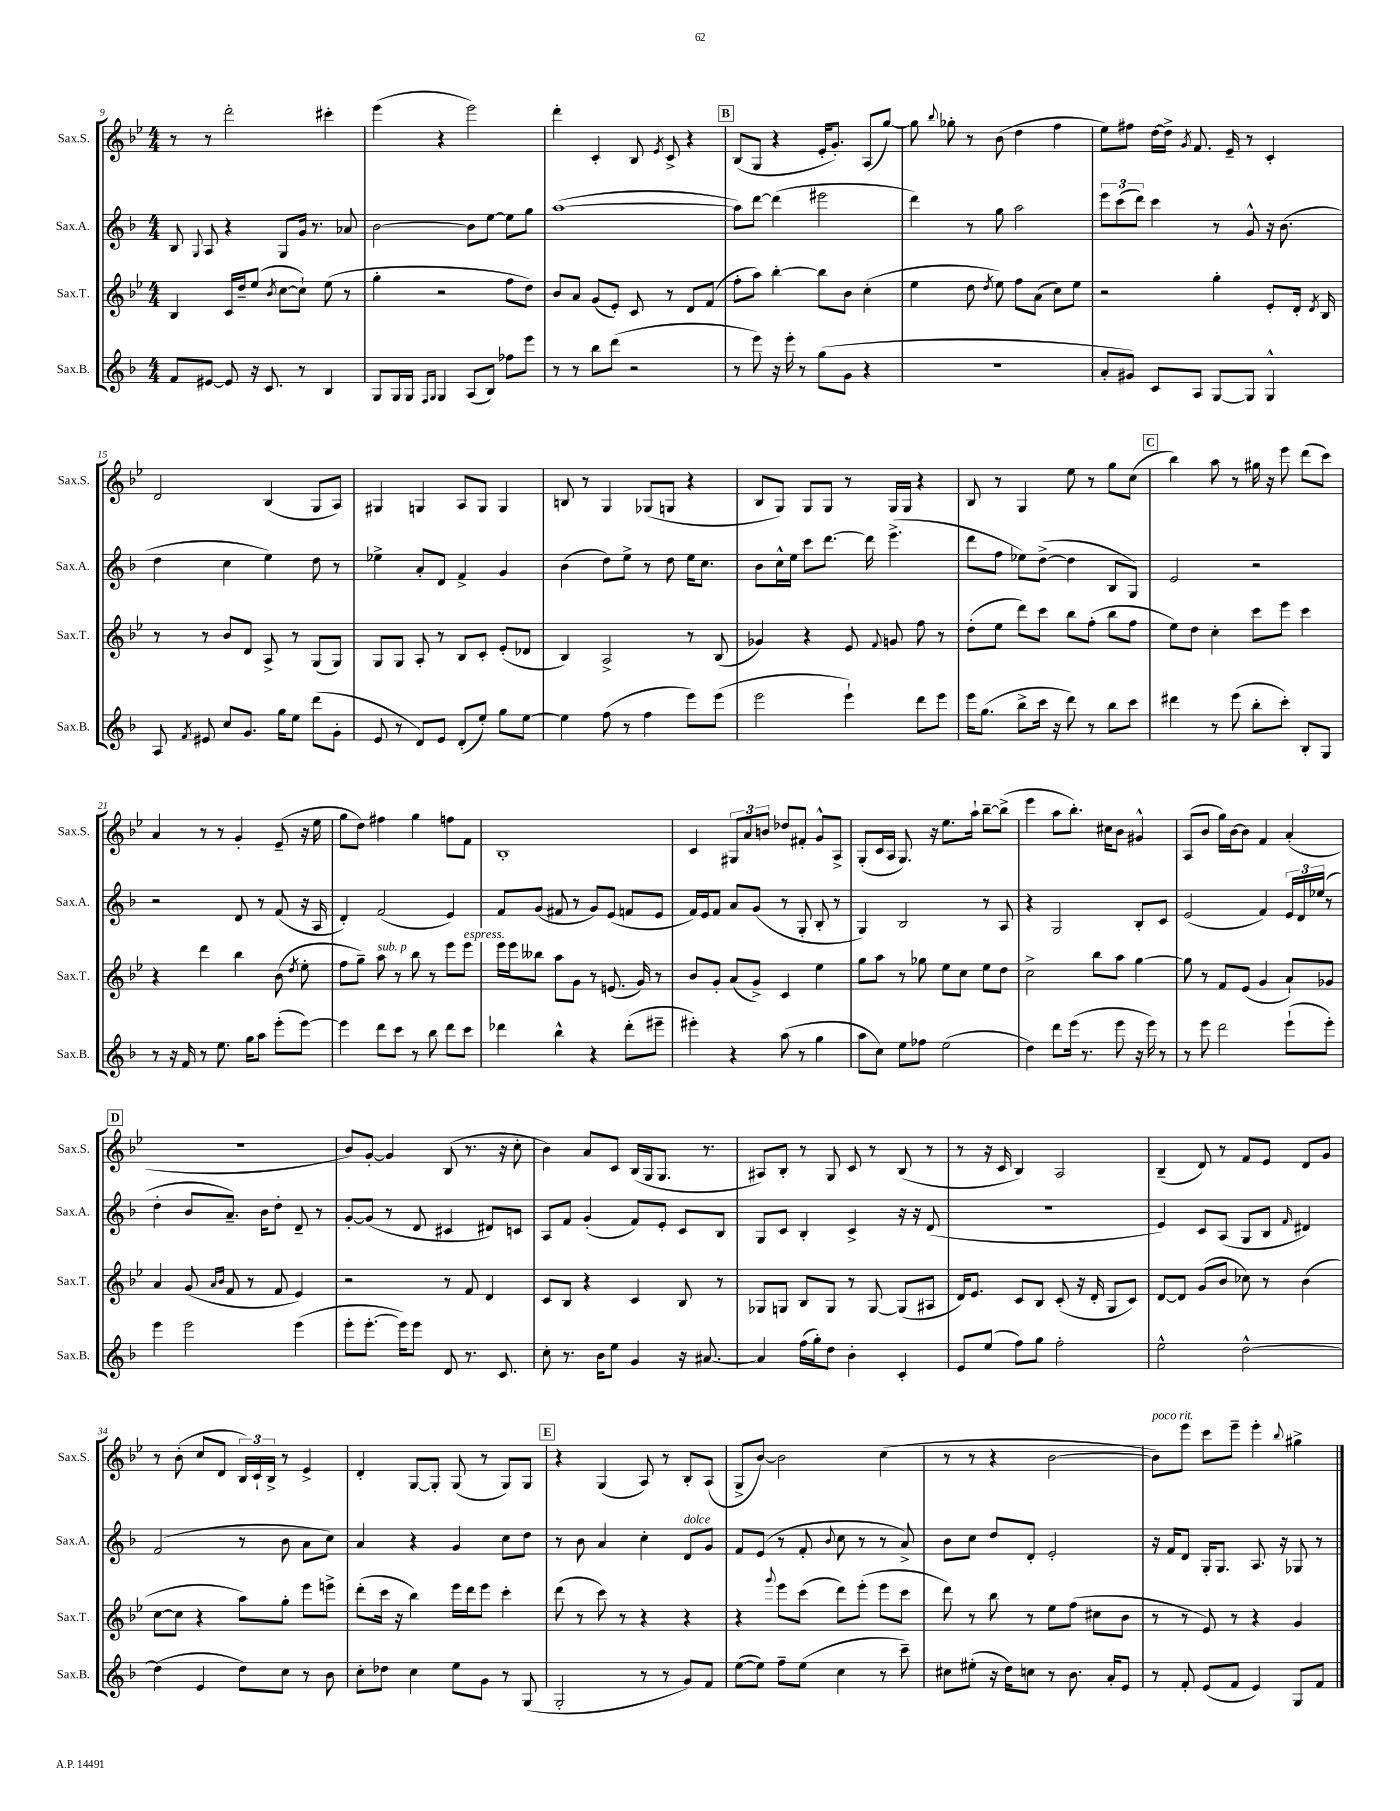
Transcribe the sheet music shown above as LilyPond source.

<<
\new StaffGroup <<
\new Staff = "s0" \with { instrumentName = "Sax.S." shortInstrumentName = "Sax.S." } {
    \clef treble \key bes \major \numericTimeSignature \time 4/4
    \autoBeamOff r8 r8 d'''2-. cis'''4-. |
    ees'''4( r4 ees'''2) |
    d'''4-. c'4-. bes8 \acciaccatura { ees'8 } c'8-> r4 |
    \mark \markup { \box "B" } bes8[( g8] r4 ees'16[-. g'8.]-.) a8[( g''8]~) |
    g''8 \appoggiatura { bes''8 } ges''8-. r8 bes'8( d''4 f''4 |
    ees''8[) fis''8] d''16[~ d''16]-> \acciaccatura { g'8 } f'8. ees'16-- r8 c'4-. |
    d'2 bes4( g8[ a8]) |
    gis4 g4 a8[ g8] g4 |
    b8 r8 g4 ges8[( g8] r4 |
    bes8[ g8]) g8[ g8] r8 g16[ g16] r4 |
    bes8 r8 g4 ees''8 r8 g''8[ c''8]( |
    \mark \markup { \box "C" } bes''4) a''8 r8 gis''16 r16 ees'''8 d'''8[( c'''8]) |
    a'4 r8 r8 g'4-. ees'8--( r16 ees''16 |
    g''8[ d''8]) fis''4 g''4 f''8[ f'8] |
    bes1-. |
    c'4 \tuplet 3/2 { gis8[ a'8 b'8] } des''8[ fis'8]-. g'8[-^ a8]-> |
    g8[-.( c'16 a16] g8.) r16 ees''8.[ a''16]-! bes''8[~-- bes''8]->( |
    ees'''4 a''8[ bes''8.]-.) cis''16[ bes'8] gis'4-^ |
    a8[( bes'8] g''16[) bes'16~ bes'8] f'4 a'4-.( |
    \mark \markup { \box "D" } r1 |
    bes'8[) g'8]~-. g'4 bes8( r8. r16 c''8-. |
    bes'4) a'8[ c'8] bes16[( g16 g8.] r8. |
    ais8[) bes8]-. r8 g8 c'8 r8 bes8( r8 |
    r8 r16 c'16 bes4) a2 |
    bes4--( d'8) r8 f'8[ ees'8] d'8[ g'8] |
    r8 bes'8-.( c''8[ d'8] \tuplet 3/2 { bes16[) c'16-! bes16]-> } r8 ees'4-> |
    d'4-. g8[~ g8]-. g8( r8 g8[) g8] |
    \mark \markup { \box "E" } r4 g4( a8) r8 bes8[-. a8]( |
    g8[-> bes'8]~) bes'2 c''4( |
    r8 r8 r4 bes'2~ |
    bes'8[^\markup { \italic "poco rit." }) ees'''8] c'''8[ ees'''8]-- ees'''4-. \appoggiatura { bes''8 } gis''4-> \bar "|." |
}
\new Staff = "s1" \with { instrumentName = "Sax.A." shortInstrumentName = "Sax.A." } {
    \clef treble \key f \major \numericTimeSignature \time 4/4
    \autoBeamOff bes8 \appoggiatura { g8 } a8 r4 g8[ g'16] r8. aes'8 |
    bes'2~ bes'8[ e''8]~ e''8[ g''8] |
    a''1~( |
    \mark \markup { \box "B" } a''8[) d'''8]~ d'''4( eis'''2 |
    d'''4) r8 g''8 a''2 |
    \tuplet 3/2 { e'''8[ c'''8( d'''8]) } c'''4 r8 g'8-^ r16 bes'8.( |
    d''4 c''4 e''4) d''8 r8 |
    ees''4-> a'8[-. d'8] f'4-> g'4 |
    bes'4( d''8[) e''8]-> r8 d''8 e''16[ c''8.] |
    bes'8[ c''16-^ e''16] c'''8[ d'''8.]~ d'''16 e'''4.->( |
    d'''8[ f''8] ees''8[) d''8]~->( d''4 bes8[ g8]) |
    \mark \markup { \box "C" } e'2 r2 |
    r2 d'8 r8 f'8( r16 a16 |
    d'4-.) f'2( e'4) |
    f'8[ g'8]( fis'8 r8 g'8[) e'8]( f'8[ e'8] |
    f'16[) e'16 f'8] a'8[ g'8]( r8 g8-. bes8-. r8 |
    g4) bes2 r8 a8 |
    r4 g2 bes8[-. c'8] |
    e'2( f'4) \tuplet 3/2 { e'16[ d'16 ees''16]( } r8 |
    \mark \markup { \box "D" } d''4-. bes'8[ a'8.]--) bes'16[ d''8]-. d'8-- r8 |
    g'8[~-. g'8]( r8 d'8 cis'4 dis'8[) c'8] |
    a8[ f'8] g'4-.( f'8[) e'8]-. c'8[ bes8] |
    g8[ c'8] bes4-. c'4-> r16 r16 d'8( |
    R1 |
    e'4) c'8[ a8]( g8[ bes8] \grace { f'16 } dis'4) |
    f'2( r8 bes'8 a'8[ c''8]) |
    a'4 r4 g'4 c''8[ d''8] |
    \mark \markup { \box "E" } r8 bes'8 a'4 c''4-. d'8[^\markup { \italic "dolce" } g'8] |
    f'8[ e'8]( r8 f'8-. \appoggiatura { bes'8 } c''8 r8 r8 a'8->) |
    bes'8[ c''8] d''8[ d'8]-. e'2-. |
    r16 f'16[ d'8] g16[-. g8.] a8. r16 ges8 r8 \bar "|." |
}
\new Staff = "s2" \with { instrumentName = "Sax.T." shortInstrumentName = "Sax.T." } {
    \clef treble \key bes \major \numericTimeSignature \time 4/4
    \autoBeamOff bes4 c'16[ d''16-- ees''8]( \acciaccatura { bes'8 } c''8[~ c''8]-!) ees''8( r8 |
    g''4-. r2 f''8[ d''8]) |
    bes'8[ a'8] g'8[( ees'8]-.) c'8 r8 d'8[ f'8]( |
    \mark \markup { \box "B" } f''8[-. a''8]) bes''4~-. bes''8[ bes'8] c''4-.( |
    ees''4 d''8 \acciaccatura { d''8 } ees''8) f''8[ a'8]( c''8[) ees''8] |
    r2 g''4-. ees'8[-. d'16]-. \acciaccatura { d'8 } bes16 |
    r8 r8 bes'8[ d'8] a8-> r8 g8[( g8]) |
    g8[ g8] a8-. r8 bes8[ c'8]-. ees'8[-.( des'8] |
    bes4) a2-> r8 bes8( |
    ges'4) r4 ees'8 \appoggiatura { f'8 } g'8 f''8 r8 |
    d''8[-.( ees''8] d'''8[) c'''8] bes''8[ f''8]-.( bes''8[ f''8] |
    \mark \markup { \box "C" } ees''8[) d''8] c''4-. c'''8[ ees'''8] c'''4 |
    r4 d'''4 bes''4 bes'8( \acciaccatura { d''8 } ees''8-. |
    f''8[ g''8]--) a''8^\markup { \italic "sub. p" } r8 bes''8 r8 ees'''8[ ees'''8]^\markup { \italic "espress." } |
    ees'''16[ ees'''16 beses''8] a''8[ g'8] r8 e'8.( g'16) r8 |
    bes'8[ g'8]-. a'8[( g'8]->) c'4 ees''4 |
    g''8[ a''8] r8 ges''8 ees''8[ c''8] ees''8[ d''8] |
    c''2-> bes''8[ a''8] g''4~ |
    g''8 r8 f'8[ ees'8]( g'4 a'8[-!) ges'8] |
    \mark \markup { \box "D" } a'4 g'8( \grace { a'16[ bes'16] } f'8 r8 f'8 ees'4) |
    r2 r8 f'8 d'4 |
    c'8[ bes8] r4 c'4 bes8 r8 |
    ges8[ g8] bes8[ g8] r8 g8~ g8[( ais8] |
    d'16[) ees'8.] c'8[ bes8] c'8-.( r16 d'16-. g8[ c'8]) |
    d'8[~ d'8] g'8[( bes'8] ces''8) r8 bes'4( |
    c''8[~ c''8] r4 a''8[) g''8]-. ees'''8[ e'''8]-> |
    d'''8[-.( c'''16] r16 bes''4) ees'''16[ d'''16 ees'''8] c'''4-. |
    \mark \markup { \box "E" } d'''8( r8 c'''8) r8 r4 r4 |
    r4 \appoggiatura { g'''8 } ees'''8[ c'''8]( d'''8[) ees'''8]-.( ees'''8[ c'''8] |
    d'''8) r8 bes''8 r8 ees''8[ f''8]( cis''8[ bes'8] |
    r8 r8 ees'8) r8 r4 g'4 \bar "|." |
}
\new Staff = "s3" \with { instrumentName = "Sax.B." shortInstrumentName = "Sax.B." } {
    \clef treble \key f \major \numericTimeSignature \time 4/4
    \autoBeamOff f'8[ eis'8]~ eis'8 r16 c'8. r8 bes4 |
    g8[ g16 g16] \grace { f16[ g16] } g4 a8[( bes8]) fes''8[ e'''8] |
    r8 r8 bes''8[ d'''8]( r2 |
    \mark \markup { \box "B" } r8 e'''8) r16 e'''16-. r8 g''8[( g'8] r4 |
    R1 |
    a'8[-. gis'8]) c'8[ a8] g8[~ g8] g4-^ |
    a8 \acciaccatura { f'8 } eis'8 c''8[ g'8.] g''16[ e''8] d'''8[( g'8]-. |
    e'8 r8 d'8[) e'8] d'8[-.( e''8]-.) g''8[ e''8]~ |
    e''4 f''8( r8 f''4 e'''8[) e'''8]( |
    e'''2 e'''4-!) d'''8[ e'''8] |
    e'''16[ g''8.]( bes''8[-> c'''16] r16 d'''8) r8 bes''8[ c'''8] |
    \mark \markup { \box "C" } dis'''4 r8 e'''8( bes''8[-. c'''8]-.) bes8[-. g8] |
    r8 r16 f'16 r8 e''8. g''16[ a''8] e'''8[-.( e'''8]~) |
    e'''4 d'''8[ c'''8] r8 bes''8 d'''8[ c'''8] |
    des'''4 bes''4-^ r4 des'''8[-.( eis'''8]-- |
    eis'''4-.) r4 a''8( r8 g''4 |
    a''8[ c''8]) e''8[ fes''8] e''2( |
    d''4) d'''8[ e'''16]( r8. e'''8 r16 e'''16) r8 |
    r8 e'''8 d'''2 e'''8[-!( e'''8]-.) |
    \mark \markup { \box "D" } e'''4 e'''2 e'''4( |
    e'''8[-. e'''8.]~-. e'''16[) e'''8] d'8 r8. c'8. |
    c''8-. r8. bes'16[ e''8] g'4 r16 ais'8.~ |
    ais'4 f''16[( g''16-.) d''8] bes'4-. c'4-. |
    e'8[ e''8]( f''8[) g''8] f''2-. |
    e''2-^ d''2~-^ |
    d''4( e'4 d''8[) c''8] r8 bes'8 |
    c''8[-. des''8] c''4 e''8[ g'8] r8 g8( |
    \mark \markup { \box "E" } g2-. r8 r8 g'8[) f'8] |
    e''8[~( e''8]) f''8[-- e''8]( c''4 r8 c'''8--) |
    cis''8[ eis''8]-.( r16 d''16[) c''8] r8 bes'8. a'16[-. e'8] |
    r8 f'8-. e'8[( f'8] e'4) g8[ f'8] \bar "|." |
}
>>
>>
\layout { \context { \Score currentBarNumber = #9 } }
